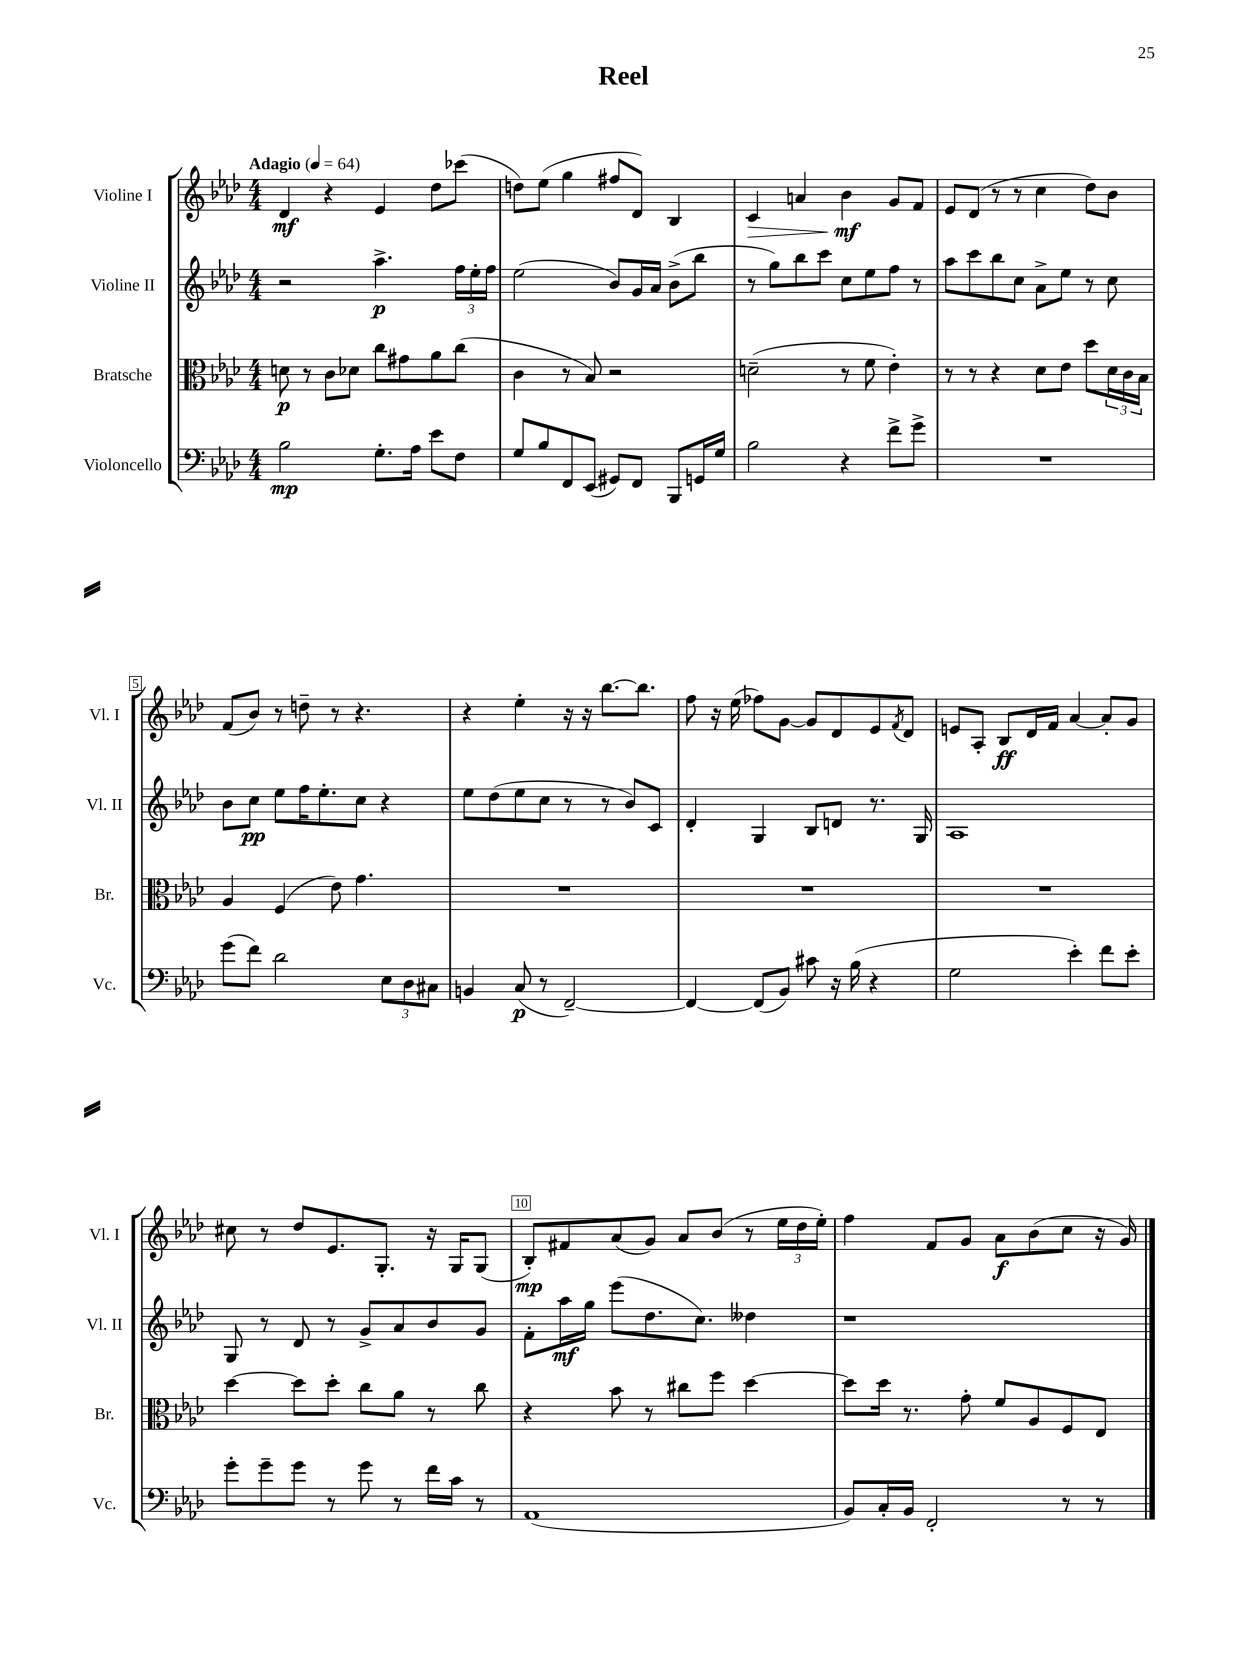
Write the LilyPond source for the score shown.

\header { title = "Reel" }
<<
\new StaffGroup <<
\new Staff = "s0" \with { instrumentName = "Violine I" shortInstrumentName = "Vl. I" } {
    \clef treble \key aes \major \numericTimeSignature \time 4/4 \tempo "Adagio" 4 = 64
    des'4\mf r4 ees'4 des''8 ces'''8( |
    d''8) ees''8( g''4 fis''8 des'8) bes4 |
    c'4\> a'4 bes'4\mf\! g'8 f'8 |
    ees'8 des'8( r8 r8 c''4 des''8) bes'8 |
    f'8( bes'8) r8 d''8-- r8 r4. |
    r4 ees''4-. r16 r16 bes''8.~ bes''8. |
    f''8 r16 ees''16( fes''8) g'8~ g'8 des'8 ees'8 \acciaccatura { f'8 } des'8 |
    e'8 aes8-. bes8\ff des'16 f'16 aes'4~ aes'8-. g'8 |
    cis''8 r8 des''8 ees'8. g8.-. r16 g16 g8( |
    bes8-.\mp) fis'8 aes'8( g'8) aes'8 bes'8( r8 \tuplet 3/2 { ees''16 des''16 ees''16-.) } |
    f''4 f'8 g'8 aes'8\f bes'8( c''8 r16 g'16) \bar "|." |
}
\new Staff = "s1" \with { instrumentName = "Violine II" shortInstrumentName = "Vl. II" } {
    \clef treble \key aes \major \numericTimeSignature \time 4/4
    r2 aes''4.->\p \tuplet 3/2 { f''16 ees''16-. f''16 } |
    ees''2( bes'8) g'16 aes'16 bes'8->( bes''8 |
    r8 g''8) bes''8 c'''8 c''8 ees''8 f''8 r8 |
    aes''8 c'''8 bes''8 c''8 aes'8-> ees''8 r8 c''8 |
    bes'8 c''8\pp ees''8 f''16 ees''8.-. c''8 r4 |
    ees''8 des''8( ees''8 c''8 r8 r8 bes'8) c'8 |
    des'4-. g4 bes8 d'8 r8. g16 |
    aes1 |
    g8 r8 des'8 r8 g'8-> aes'8 bes'8 g'8 |
    f'8-. aes''16\mf g''16 ees'''8( des''8. c''8.) deses''4 |
    r1 \bar "|." |
}
\new Staff = "s2" \with { instrumentName = "Bratsche" shortInstrumentName = "Br." } {
    \clef alto \key aes \major \numericTimeSignature \time 4/4
    d'8\p r8 c'8 des'8 c''8 gis'8 aes'8 c''8( |
    c'4 r8 bes8) r2 |
    d'2--( r8 f'8 ees'4-.) |
    r8 r8 r4 des'8 ees'8 des''8 \tuplet 3/2 { des'16 c'16 bes16 } |
    aes4 f4( ees'8) g'4. |
    R1 |
    R1 |
    R1 |
    des''4~ des''8 des''8-. c''8 aes'8 r8 c''8 |
    r4 bes'8 r8 cis''8 f''8 des''4~ |
    des''8 des''16 r8. g'8-. f'8 aes8 f8 ees8 \bar "|." |
}
\new Staff = "s3" \with { instrumentName = "Violoncello" shortInstrumentName = "Vc." } {
    \clef bass \key aes \major \numericTimeSignature \time 4/4
    bes2\mp g8.-. aes16 ees'8 f8 |
    g8 bes8 f,8 ees,8( gis,8) f,8 bes,,8 g,16 g16 |
    bes2 r4 f'8-> g'8-> |
    R1 |
    g'8( f'8) des'2 \tuplet 3/2 { ees8 des8 cis8 } |
    b,4 c8\p( r8 f,2~--) |
    f,4~ f,8( bes,8) cis'8 r16 bes16( r4 |
    g2 ees'4-.) f'8 ees'8-. |
    g'8-. g'8-- g'8 r8 g'8 r8 f'16 c'16 r8 |
    aes,1( |
    bes,8) c16-. bes,16 f,2-. r8 r8 \bar "|." |
}
>>
>>
\layout { \context { \Score \override BarNumber.break-visibility = ##(#f #t #t) barNumberVisibility = #(every-nth-bar-number-visible 5) \override BarNumber.stencil = #(make-stencil-boxer 0.1 0.3 ly:text-interface::print) } }
